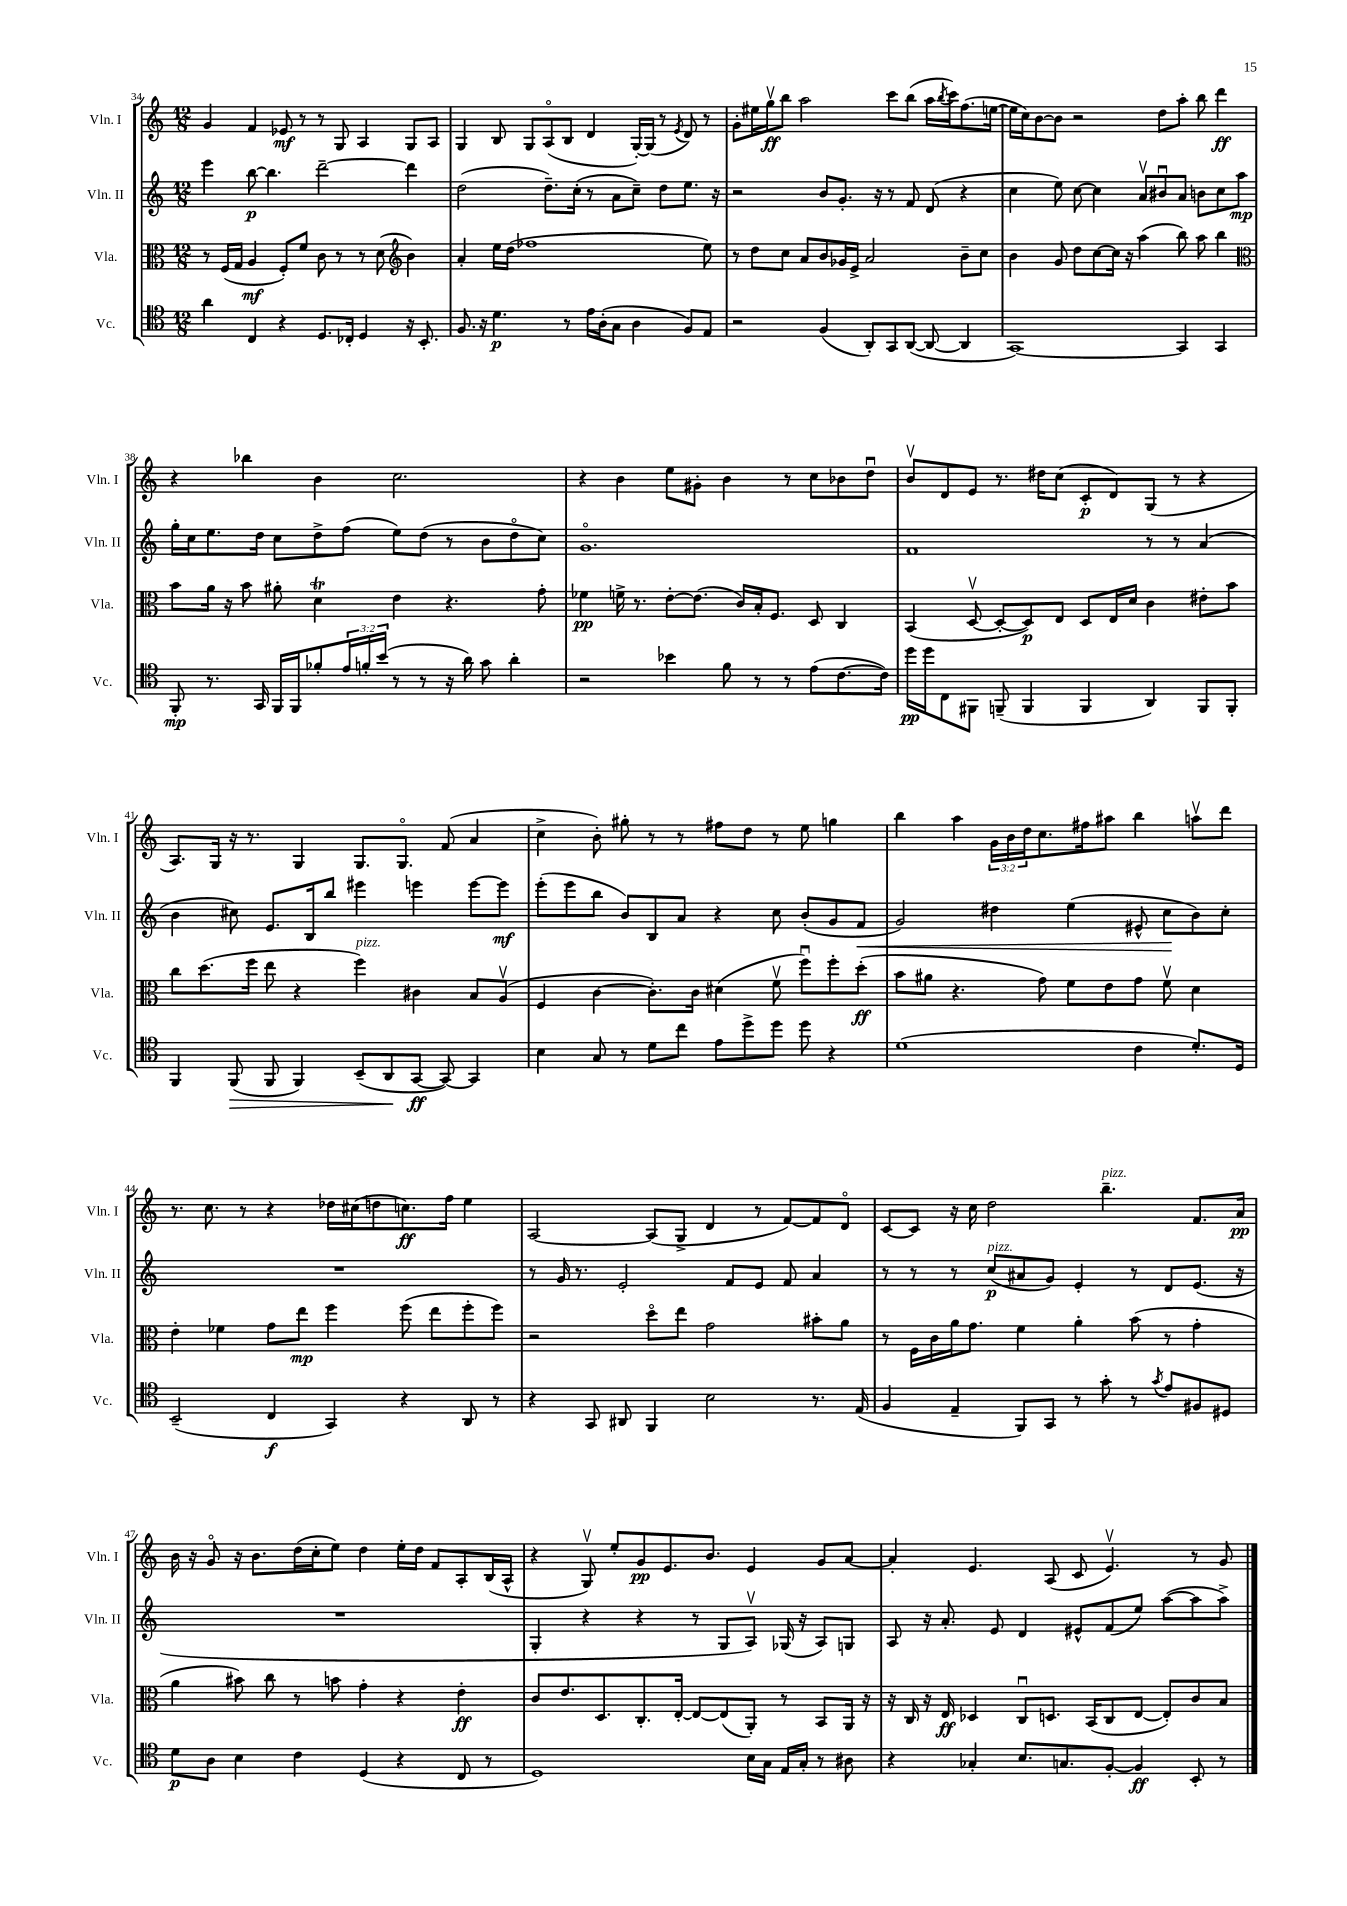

**kern	**kern	**kern	**kern
*staff4	*staff3	*staff2	*staff1
*clefC4	*clefC3	*clefG2	*clefG2
*k[]	*k[]	*k[]	*k[]
*M12/8	*M12/8	*M12/8	*M12/8
4a	8r	4eee	4g
.	(16F	.	.
.	16G	.	.
4C	4A	[8bb	4f
.	.	4.bb]	.
4r	8F')	.	8e-
.	8f	.	8r
8.D	8c	[2ddd~	8r
.	8r	.	8G
16C-'	.	.	.
4D	8r	.	4A
.	(8d	.	.
*	*clefG2	*	*
16r	4b)	4ddd]	8G
8.BB'	.	.	.
.	.	.	8A
=	=	=	=
8.F	4a'	(2dd	4G
16r	.	.	.
4.d	16ee	.	8B
.	(16dd	.	.
.	1ff-	.	8G
.	.	8.dd~)	(8Ao
8r	.	.	8B
.	.	(16cc'	.
16e	.	8r	4d
(16A'	.	.	.
8G	.	8a	.
4A	.	8cc~)	[16G')
.	.	.	(16G]
.	.	8dd	8r
.	.	.	8qe
8F)	.	8.ee	8d)
8E	8ee)	.	8r
.	.	16r	.
=	=	=	=
2r	8r	2r	8g'
.	8dd	.	16ee#
.	.	.	16ggv
.	8cc	.	8bb
.	8a	.	2aa
(4F	8b	8b	.
.	16g-	8.g'	.
.	16e^	.	.
8AA')	2a	.	.
.	.	16r	.
8GG	.	8r	8ccc
([8AA	.	8f	(8bb
8AA_	.	(8d	16aa
.	.	.	8qbb
.	.	.	16ccc)
4AA]	8b~	4r	(8.ff
.	8cc	.	.
.	.	.	[16ee
=	=	=	=
[1GG)	4b	4cc	16ee]
.	.	.	16cc)
.	.	.	[8b
.	8g	8ee)	8b]
.	8dd	[8cc	2r
.	[8cc	4cc]	.
.	16cc]	.	.
.	16r	.	.
.	(4aa	8av	.
.	.	8b#u	8dd
4GG]	8bb)	8a	8aa'
.	8aa	8b	8bb
4GG	4bb	8cc	4ddd
.	.	8aa	.
=	=	=	=
*	*clefC3	*	*
8FF'	8b	16gg'	4r
.	.	16cc	.
8.r	16a	8.ee	.
.	16r	.	.
.	8b	.	4bb-
16GG	.	16dd	.
16FF	8a#'	8cc	.
16FF	.	.	.
8f-'	4d	8dd^	4b
24e	.	(8ff	.
24f'	.	.	.
(24b	.	.	.
8r	4e	8ee)	2.cc
8r	.	(8dd	.
16r	4.r	8r	.
16a)	.	.	.
8g	.	8b	.
4a'	.	8ddo	.
.	8g'	8cc)	.
=	=	=	=
2r	4f-	1.go	4r
.	16f^	.	4b
.	8.r	.	.
4b-	[8e'	.	8ee
.	(8.e]	.	8g#'
8f	.	.	4b
.	16c)	.	.
8r	16B'	.	.
.	8.F	.	.
8r	.	.	8r
(8e	8D	.	8cc
[8.c	4C	.	8b-
.	.	.	8ddu
16c])	.	.	.
=	=	=	=
16dd	(4BB	1f	8bv
16dd	.	.	.
8C	.	.	8d
8FF#	[8Dv	.	8e
(8FF~	8D'_	.	8.r
4FF	8D])	.	.
.	.	.	16dd#
.	8E	.	(8cc
4FF	8D	.	8c'
.	16E	.	8d)
.	16d	.	.
4AA)	4c	8r	(8G
.	.	8r	8r
8FF	8e#'	(4a	4r
8FF'	8b	.	.
=	=	=	=
4FF	8cc	4b	8.A)
.	(8.dd	.	.
.	.	.	16G
(8FF	.	8cc#)	16r
.	16ff	.	8.r
8FF	8ee	8.e	.
4FF)	4r	.	4G
.	.	16B	.
.	.	8bb	.
(8BB~	4ff)	4eee#	8.G
8AA	.	.	.
.	.	.	8.Go
[8GG	4c#	4eee	.
8GG_)	.	.	(8f
4GG]	8B	[8eee	4a
.	(8Av	8eee]	.
=	=	=	=
4B	4F	(8eee'	4cc^
.	.	8eee	.
8G	[4c	8bb	8b')
8r	.	8b)	8gg#'
8d	8.c'])	8B	8r
8cc	.	8a	8r
.	16c	.	.
8e	(4d#	4r	8ff#
8dd^	.	.	8dd
8dd	8fv	8cc	8r
8dd	8ffu)	(8b'	8ee
4r	8ff'	8g	4gg
.	(8dd'	8f	.
=	=	=	=
(1d	8b	2g)	4bb
.	8a#	.	.
.	4.r	.	4aa
.	.	4dd#	24g
.	.	.	24b
.	.	.	24dd
.	8g)	.	8.cc
.	8f	(4ee	.
.	.	.	16ff#
.	8e	.	8aa#
4c	8g	8e#^^	4bb
.	8fv	8cc	.
8.d')	4d	8b)	8aav
.	.	8cc'	8ddd
16D	.	.	.
=	=	=	=
(2BB~	4e'	1.r	8.r
.	.	.	8.cc
.	4f-	.	.
.	.	.	8r
4C	8g	.	4r
.	8ee	.	.
4GG)	4ff	.	16dd-
.	.	.	(16cc#
.	.	.	8dd
4r	(8ff	.	8.cc)
.	8ee	.	.
.	.	.	16ff
8AA	8ff'	.	4ee
8r	8ff)	.	.
=	=	=	=
4r	2r	8r	[2A
.	.	16g	.
.	.	8.r	.
8GG	.	.	.
8AA#	.	2e'	.
4FF	8ddo	.	(8A]
.	8ee	.	8G^
2B	2g	.	4d
.	.	8f	.
.	.	8e	8r
.	.	8f	[8f)
8.r	8b#'	4a	8f]
.	8a	.	8do
(16E	.	.	.
=	=	=	=
4F	8r	8r	[8c
.	16F	8r	8c]
.	16c	.	.
4E~	16a	8r	16r
.	8.g	.	16cc
.	.	(8cc	2dd
8FF)	4f	8a#	.
8GG	.	8g)	.
8r	4a'	4e'	.
8g'	.	.	4.bb~
8r	(8b	8r	.
8qg	.	.	.
8e	8r	8d	.
8F#	4g'	(8.e	8.f
8D#	.	.	.
.	.	16r	16a
=	=	=	=
8d	4a	1.r	16b
.	.	.	16r
8A	.	.	8go
4B	8b#)	.	16r
.	.	.	8.b
.	8cc	.	.
4c	8r	.	(16dd
.	.	.	16cc'
.	8b	.	8ee)
(4D	4g'	.	4dd
4r	4r	.	16ee'
.	.	.	16dd
.	.	.	8f
8C	4e'	.	8A'
8r	.	.	(16B
.	.	.	16A^^
=	=	=	=
1D)	8c	4G'	4r
.	8.e	.	.
.	.	4r	8Gv)
.	8.D	.	.
.	.	.	8ee'
.	8.C'	4r	8g
.	.	.	8.e
.	[16E'	.	.
.	8E_	8r	.
.	.	.	8.b
.	(8E]	8G	.
16B	8AA')	8Av)	4e
16G	.	.	.
16E	8r	(16G-	.
16G'	.	16r	.
8r	8BB	8A)	8g
8A#	16AA	8G	[8a
.	16r	.	.
=	=	=	=
4r	16r	8A	4a']
.	16C	.	.
.	16r	16r	.
.	16E	8.a'	.
4G-'	4D-	.	4.e
.	.	8e	.
8.B	8Cu	4d	.
.	8.D	.	(8A
8.G	.	.	.
.	.	8e#^^	8c
.	(16BB	.	.
[8F'	8C	(8f	4.ev)
4F]	[8E	8ee)	.
.	8E'])	([8aa	.
8BB'	8c	8aa]	8r
8r	8B	8aa^)	8g
==	==	==	==
*-	*-	*-	*-
